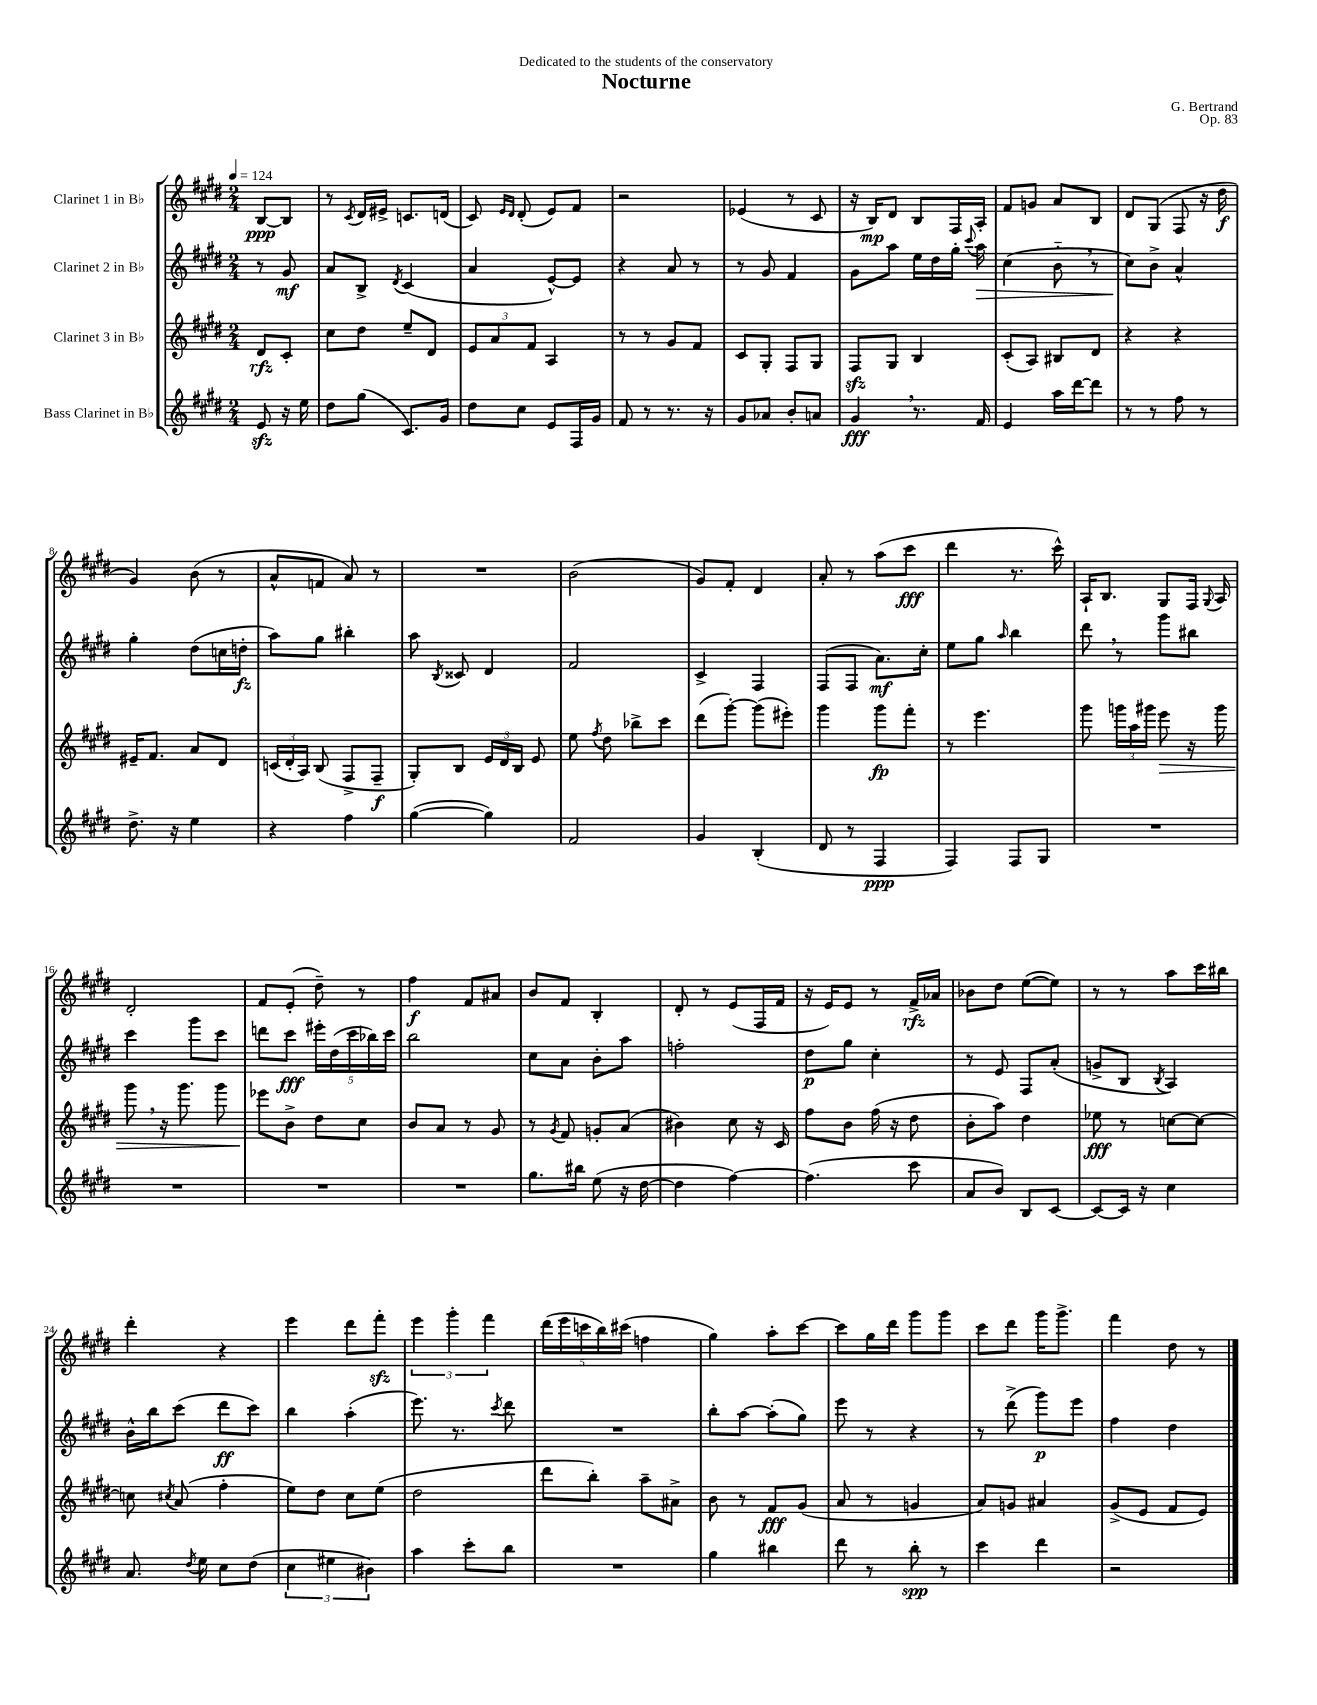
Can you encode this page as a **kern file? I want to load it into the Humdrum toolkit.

**kern	**dynam	**kern	**dynam	**kern	**dynam	**kern	**dynam
*part4	*part4	*part3	*part3	*part2	*part2	*part1	*part1
*staff4	*staff4	*staff3	*staff3	*staff2	*staff2	*staff1	*staff1
*I"Bass Clarinet in B♭	*	*I"Clarinet 3 in B♭	*	*I"Clarinet 2 in B♭	*	*I"Clarinet 1 in B♭	*
*clefG2	*	*clefG2	*	*clefG2	*	*clefG2	*
*k[f#c#g#d#]	*	*k[f#c#g#d#]	*	*k[f#c#g#d#]	*	*k[f#c#g#d#]	*
*M2/4	*	*M2/4	*	*M2/4	*	*M2/4	*
*MM124	*	*MM124	*	*MM124	*	*MM124	*
=	=	=	=	=	=	=	=
8ezz/	.	8d#/L	rfz	8r	.	[8B/L	ppp
16r	.	8c#'/J	.	8g#/	mf	8B/J]	.
16ee\	.	.	.	.	.	.	.
=1	=1	=1	=1	=1	=1	=1	=1
8dd#\L	.	8cc#\L	.	8a/L	.	8r	.
.	.	.	.	.	.	8qc#/	.
(8gg#\J	.	8dd#\J	.	8B^/J	.	16d#/LL	.
.	.	.	.	.	.	16e#X^/JJ	.
.	.	.	.	8qd#/	.	.	.
8.c#/L)	.	8ee~/L	.	(4c#/	.	8.cn/L	.
.	.	8d#/J	.	.	.	.	.
16g#/Jk	.	.	.	.	.	(16dn/Jk	.
=2	=2	=2	=2	=2	=2	=2	=2
8dd#\L	.	12e/L	.	4a/	.	8c#/)	.
.	.	12a/	.	.	.	.	.
.	.	.	.	.	.	16qqe/LL	.
.	.	.	.	.	.	16qqd#/JJ	.
8cc#\J	.	.	.	.	.	(8d#'/	.
.	.	12f#/J	.	.	.	.	.
8e/L	.	4A/	.	[8e^^/L)	.	8e/L)	.
16F#/L	.	.	.	8e/J]	.	8f#/J	.
16g#/JJ	.	.	.	.	.	.	.
=3	=3	=3	=3	=3	=3	=3	=3
8f#/	.	8r	.	4r	.	2r	.
8r	.	8r	.	.	.	.	.
8.r	.	8g#/L	.	8a/	.	.	.
.	.	8f#/J	.	8r	.	.	.
16r	.	.	.	.	.	.	.
=4	=4	=4	=4	=4	=4	=4	=4
8g#/L	.	8c#/L	.	8r	.	(4e-X/	.
8a-X/J	.	8G#'/J	.	8g#/	.	.	.
8b'/L	.	8F#/L	.	4f#/	.	8r	.
8an/J	.	8G#/J	.	.	.	8c#/	.
=5	=5	=5	=5	=5	=5	=5	=5
4g#,/	fff	8F#zz/L	.	8g#\L	.	16r	.
.	.	.	.	.	.	16B/KL)	mp
.	.	8G#/J	.	8aa\J	.	8d#/J	.
8.r	.	4B/	.	16ee\LL	.	8B/L	.
.	.	.	.	16dd#\	.	.	.
.	.	.	.	16gg#'\JJ	.	16F#/L	.
.	.	.	.	8qqccc#/	.	.	.
!	!	!	!	!	!LO:HP:b	!	!
16f#/	.	.	.	16aa\	>	16A'/JJ	.
=6	=6	=6	=6	=6	=6	=6	=6
4e/	.	(8c#'/L	.	(4cc#\	.	8f#/L	.
.	.	8A/J)	.	.	.	8gn/J	.
16aa\LL	.	8B#X/L	.	8b,\	.	8a/L	.
[16ddd#\J	.	.	.	.	.	.	.
8ddd#\J]	.	8d#/J	.	8r	.	8B/J	.
=7	=7	=7	=7	=7	=7	=7	=7
8r	.	4r	.	8cc#\L)	.	8d#/L	.
8r	.	.	.	8b^\J	]	(8G#/J	.
8ff#\	.	4r	.	4a^^/	.	8F#/	.
8r	.	.	.	.	.	16r	.
.	.	.	.	.	.	16dd#\	f
!!LO:LB:g=z
=8	=8	=8	=8	=8	=8	=8	=8
8.dd#^\	.	16e#X~/KL	.	4gg#'\	.	4g#/)	.
.	.	8.f#/J	.	.	.	.	.
16r	.	.	.	.	.	.	.
4ee\	.	8a/L	.	(8dd#\L	.	(8b\	.
.	.	8d#/J	.	16ccn\L	.	8r	.
.	.	.	.	16ddn'\JJ	fz	.	.
=9	=9	=9	=9	=9	=9	=9	=9
4r	.	(24cn/LL	.	8aa\L)	.	8a^^/L	.
.	.	24d#'/	.	.	.	.	.
.	.	24A/JJ)	.	.	.	.	.
.	.	(8B/	.	8gg#\J	.	8fn/J	.
4ff#\	.	8F#^/L	.	4bb#X'\	.	8a/)	.
.	.	8F#~/J	f	.	.	8r	.
=10	=10	=10	=10	=10	=10	=10	=10
([4gg#\	.	8G#'/L)	.	8aa\	.	2r	.
.	.	.	.	8qB/	.	.	.
.	.	8B/J	.	8c##X/	.	.	.
4gg#\])	.	24e/LL	.	4d#/	.	.	.
.	.	24d#/	.	.	.	.	.
.	.	24B/JJ	.	.	.	.	.
.	.	8e/	.	.	.	.	.
=11	=11	=11	=11	=11	=11	=11	=11
2f#/	.	8ee\	.	2f#/	.	(2b\	.
.	.	8qff#/	.	.	.	.	.
.	.	8dd#\	.	.	.	.	.
.	.	8bb-X^\L	.	.	.	.	.
.	.	8ccc#\J	.	.	.	.	.
=12	=12	=12	=12	=12	=12	=12	=12
4g#/	.	(8ddd#\L	.	4c#^/	.	8g#/L)	.
.	.	[8ggg#'\J)	.	.	.	8f#'/J	.
(4B'/	.	(8ggg#\L]	.	4F#/	.	4d#/	.
.	.	8eee#X'\J)	.	.	.	.	.
=13	=13	=13	=13	=13	=13	=13	=13
8d#/	.	4ggg#\	.	(8F#/L	.	8a'/	.
8r	.	.	.	8F#/J	.	8r	.
4F#/	ppp	8ggg#\L	fp	8.a\L)	mf	(8aa\L	.
.	.	8fff#'\J	.	.	.	8ccc#\J	fff
.	.	.	.	16cc#'\Jk	.	.	.
=14	=14	=14	=14	=14	=14	=14	=14
4F#/)	.	8r	.	8ee\L	.	4ddd#\	.
.	.	4.eee\	.	8gg#\J	.	.	.
.	.	.	.	16qqaa/	.	.	.
8F#/L	.	.	.	4bb\	.	8.r	.
8G#/J	.	.	.	.	.	.	.
.	.	.	.	.	.	16ccc#^^\)	.
=15	=15	=15	=15	=15	=15	=15	=15
2r	.	8ggg#\	.	8ddd#,\	.	16A`/KL	.
.	.	.	.	.	.	8.B/J	.
.	.	24gggn\LL	.	8r	.	.	.
.	.	24aa\	.	.	.	.	.
.	.	24ggg#X\JJ	.	.	.	.	.
!	!	!	!LO:HP:b	!	!	!	!
.	.	8eee\	>	8ggg#\L	.	8G#/L	.
.	.	16r	.	8bb#X\J	.	16F#/Jk	.
.	.	.	.	.	.	8qqG#/	.
.	.	16ggg#\	.	.	.	16A/	.
!!LO:LB:g=z
=16	=16	=16	=16	=16	=16	=16	=16
2r	.	8ggg#,\	.	4ccc#\	.	2d#'/	.
.	.	16r	.	.	.	.	.
.	.	8.ggg#\	.	.	.	.	.
.	.	.	.	8ggg#\L	.	.	.
.	.	8ggg#\	.	8ccc#\J	.	.	.
=17	=17	=17	=17	=17	=17	=17	=17
2r	.	8eee-X\L	.	8dddn\L	.	8f#/L	.
.	.	8b^\J	]	8ccc#\J	fff	(8e'/J	.
.	.	8dd#\L	.	20eee#X'\LL	.	8dd#~\)	.
.	.	.	.	(20dd#\	.	.	.
.	.	.	.	20ccc#\	.	.	.
.	.	8cc#\J	.	.	.	8r	.
.	.	.	.	20bb-X\)	.	.	.
.	.	.	.	20ccc#\JJ	.	.	.
=18	=18	=18	=18	=18	=18	=18	=18
2r	.	8b/L	.	2bb\	.	4ff#\	f
.	.	8a/J	.	.	.	.	.
.	.	8r	.	.	.	8f#/L	.
.	.	8g#/	.	.	.	8a#X/J	.
=19	=19	=19	=19	=19	=19	=19	=19
8.gg#\L	.	8r	.	8cc#\L	.	8b/L	.
.	.	8qg#/	.	.	.	.	.
.	.	8f#/	.	8a\J	.	8f#/J	.
16bb#X\Jk	.	.	.	.	.	.	.
(8ee\	.	8gn'/L	.	8b'\L	.	4B'/	.
16r	.	(8a/J	.	8aa\J	.	.	.
[16dd#\	.	.	.	.	.	.	.
=20	=20	=20	=20	=20	=20	=20	=20
4dd#\]	.	4b#X\)	.	2ffn'\	.	8d#'/	.
.	.	.	.	.	.	8r	.
[4ff#\)	.	8cc#\	.	.	.	(8e/L	.
.	.	16r	.	.	.	16F#/L	.
.	.	16c#/	.	.	.	16f#/JJ	.
=21	=21	=21	=21	=21	=21	=21	=21
(4.ff#\]	.	8ff#\L	.	8dd#\L	p	16r	.
.	.	.	.	.	.	16e/KL)	.
.	.	8b\J	.	8gg#\J	.	8e/J	.
.	.	(16ff#\	.	4cc#'\	.	8r	.
.	.	16r	.	.	.	.	.
8ccc#\	.	8dd#\	.	.	.	16f#^/LL	rfz
.	.	.	.	.	.	16a-X/JJ	.
=22	=22	=22	=22	=22	=22	=22	=22
8a/L	.	8b'\L	.	8r	.	8b-X\L	.
8b/J)	.	8aa\J)	.	8e/	.	8dd#\J	.
8B/L	.	4dd#\	.	8F#/L	.	([8ee\L	.
[8c#/J	.	.	.	(8a'/J	.	8ee\J])	.
=23	=23	=23	=23	=23	=23	=23	=23
8c#/L_	.	8ee-X\	fff	8gn^/L	.	8r	.
16c#/Jk]	.	8r	.	8B/J	.	8r	.
16r	.	.	.	.	.	.	.
.	.	.	.	8qB/	.	.	.
4cc#\	.	[8ccn\L	.	4A/)	.	8aa\L	.
.	.	8cc\J_	.	.	.	16ccc#\L	.
.	.	.	.	.	.	16bb#X\JJ	.
!!LO:LB:g=z
=24	=24	=24	=24	=24	=24	=24	=24
8.a/	.	8ccn\]	.	16b^^\LL	.	4ddd#'\	.
.	.	.	.	16bb\J	.	.	.
.	.	8qcc#X/	.	.	.	.	.
.	.	(8a/	.	(8ccc#\J	.	.	.
8qdd#/	.	.	.	.	.	.	.
16ee\	.	.	.	.	.	.	.
8cc#\L	.	4ff#'\	.	8ddd#\L	ff	4r	.
(8dd#\J	.	.	.	8ccc#\J)	.	.	.
=25	=25	=25	=25	=25	=25	=25	=25
6cc#\	.	8ee\L)	.	4bb\	.	4eee\	.
.	.	8dd#\J	.	.	.	.	.
6ee#X\	.	.	.	.	.	.	.
.	.	8cc#\L	.	(4aa'\	.	8ddd#\L	.
6b#X\)	.	.	.	.	.	.	.
.	.	(8ee\J	.	.	.	8fff#zz'\J	.
=26	=26	=26	=26	=26	=26	=26	=26
4aa\	.	2dd#\	.	8.eee\)	.	6eee\	.
.	.	.	.	.	.	6ggg#'\	.
.	.	.	.	8.r	.	.	.
8ccc#'\L	.	.	.	.	.	.	.
.	.	.	.	.	.	6fff#\	.
.	.	.	.	8qccc#/	.	.	.
8bb\J	.	.	.	8ddd#\	.	.	.
=27	=27	=27	=27	=27	=27	=27	=27
2r	.	8ddd#\L	.	2r	.	(20ddd#\LL	.
.	.	.	.	.	.	20eee\	.
.	.	.	.	.	.	20cccn\	.
.	.	8bb'\J)	.	.	.	.	.
.	.	.	.	.	.	20bb\)	.
.	.	.	.	.	.	(20ccc#X\JJ	.
.	.	8aa~\L	.	.	.	4ffn\	.
.	.	8a#X^\J	.	.	.	.	.
=28	=28	=28	=28	=28	=28	=28	=28
4gg#\	.	8b\	.	8bb'\L	.	4gg#\)	.
.	.	8r	.	[8aa\J	.	.	.
4bb#X\	.	8f#/L	fff	(8aa'\L]	.	8aa'\L	.
.	.	(8g#/J	.	8gg#\J)	.	[8ccc#\J	.
=29	=29	=29	=29	=29	=29	=29	=29
8ddd#\	.	8a/	.	8eee\	.	8ccc#\L]	.
8r	.	8r	.	8r	.	16gg#\L	.
.	.	.	.	.	.	16ddd#\JJ	.
8bb'\	spp	4gn/	.	4r	.	8ggg#\L	.
8r	.	.	.	.	.	8ggg#\J	.
=30	=30	=30	=30	=30	=30	=30	=30
4ccc#\	.	8a/L)	.	8r	.	8ccc#\L	.
.	.	8gn/J	.	(8ddd#^\	.	8ddd#\J	.
4ddd#\	.	4a#X/	.	8ggg#\L)	p	16ggg#\KL	.
.	.	.	.	.	.	8.ggg#^\J	.
.	.	.	.	8eee\J	.	.	.
=31	=31	=31	=31	=31	=31	=31	=31
2r	.	(8g#^/L	.	4ff#\	.	4fff#\	.
.	.	8e/J	.	.	.	.	.
.	.	8f#/L	.	4dd#\	.	8dd#\	.
.	.	8e/J)	.	.	.	8r	.
==	==	==	==	==	==	==	==
*-	*-	*-	*-	*-	*-	*-	*-
